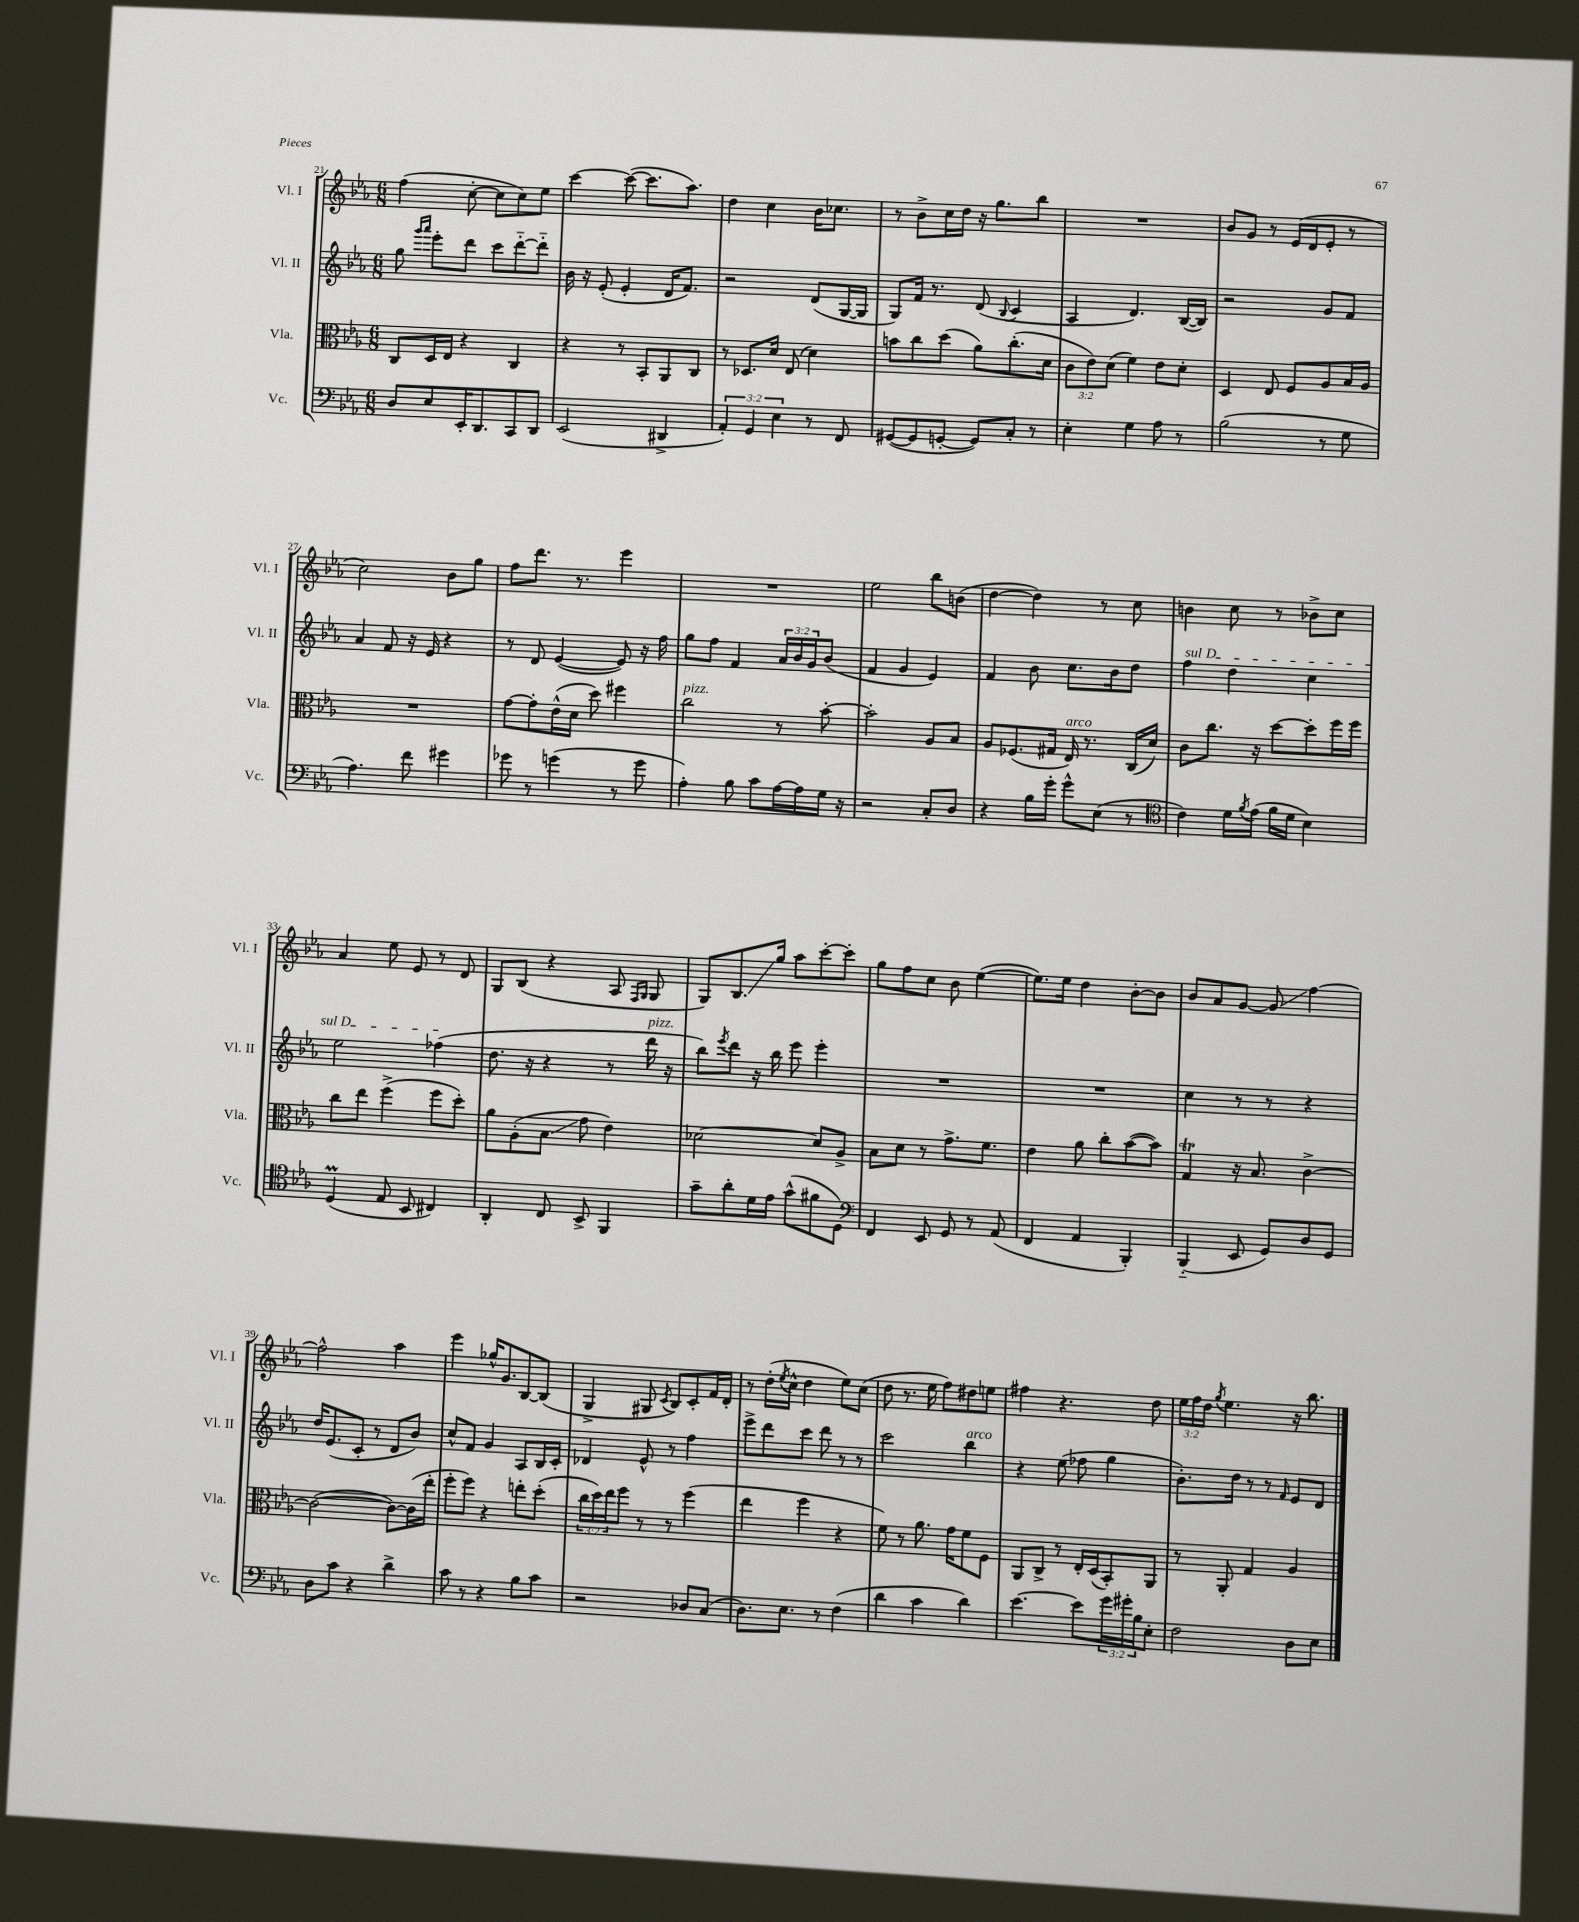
<<
\new StaffGroup <<
\new Staff = "s0" \with { instrumentName = "Vl. I" shortInstrumentName = "Vl. I" } {
    \clef treble \key ees \major \numericTimeSignature \time 6/8 \override Staff.TupletNumber.text = #tuplet-number::calc-fraction-text
    f''4( c''8~-. c''8 c''8) ees''8 |
    c'''4~ c'''8~( c'''8. aes''8.) |
    d''4 c''4 bes'16 ces''8. |
    r8 bes'8-> c''16 d''16 r16 g''8. bes''8 |
    R2. |
    bes'8 g'8 r8 ees'16( d'16 ees'8-. r8 |
    c''2) bes'8 g''8 |
    f''8 d'''8. r8. ees'''4 |
    R2. |
    ees''2 bes''8 b'8( |
    d''4~ d''4) r8 c''8 |
    b'4 c''8 r8 bes'8-> c''8 |
    aes'4 ees''8 ees'8 r8 d'8 |
    g8 bes8( r4 aes8 \grace { f16 g16 } g8 |
    g8) bes8.\glissando g''16 aes''8 c'''8~-. c'''8-. |
    g''8 f''8 c''8 bes'8 ees''4~( |
    ees''8.) ees''16 d''4 bes'8~-. bes'8 |
    bes'8 aes'8 g'8~ g'8\glissando f''4~ |
    f''2-^ aes''4 |
    ees'''4 ges''16-^ g'8. bes8~ bes8( |
    g4-> gis8 \acciaccatura { c'8 } bes8) c'8-. f'16 d'16-. |
    r8 d''16-.( \acciaccatura { ees''8 } c''16-^ d''4 ees''8) c''8( |
    d''8 r8. ees''16 f''8) dis''8 e''8 |
    fis''4 r4. d''8 |
    \tuplet 3/2 { ees''16 f''16 d''16 } \acciaccatura { g''8 } ees''4. r16 bes''8. \bar "|." |
}
\new Staff = "s1" \with { instrumentName = "Vl. II" shortInstrumentName = "Vl. II" } {
    \clef treble \key ees \major \numericTimeSignature \time 6/8 \override Staff.TupletNumber.text = #tuplet-number::calc-fraction-text
    g''8 \grace { g'''16 aes'''16 } ees'''8-. d'''8 c'''8 d'''8~-_ d'''8-_ |
    bes'16 r16 ees'8-.( ees'4-. d'16 f'8.) |
    r2 d'8( g16~ g16 |
    g8) f'16 r8. d'8( \appoggiatura { bes8 } c'4 |
    aes4 d'4.) bes16~( bes16) |
    r2 g'8 f'8 |
    aes'4 f'8 r16 ees'16 r4 |
    r8 d'8 ees'4~( ees'8) r16 f''16 |
    g''8 f''8 f'4 \tuplet 3/2 { aes'16 bes'16 g'16 } bes'8( |
    f'4 g'4 ees'4) |
    f'4 bes'8 c''8. bes'16 d''8 |
    \once \override TextSpanner.bound-details.left.text = \markup { \italic "sul D" } f''4\startTextSpan d''4 c''4 |
    ees''2 fes''4\stopTextSpan( |
    d''8. r16 r4 r8 d'''16^\markup { \italic "pizz." } r16 |
    bes''8) \acciaccatura { ees'''8 } d'''8 r16 bes''16 ees'''8 ees'''4-. |
    R2. |
    R2. |
    c''4 r8 r8 r4 |
    d''16 ees'8.( c'8-. r8 d'8 bes'8) |
    c''8-^ f'8 g'4 aes8 bes16 c'16-. |
    des'4 ees'8-^ r8 f''4 |
    ees'''8-> d'''8 c'''8 d'''8 r8 r8 |
    c'''2 bes''4^\markup { \italic "arco" } |
    r4 ees''8( fes''8 g''4 |
    bes'8.-.) d''16 r8 r8 \grace { f'16 } ees'8 d'8 \bar "|." |
}
\new Staff = "s2" \with { instrumentName = "Vla." shortInstrumentName = "Vla." } {
    \clef alto \key ees \major \numericTimeSignature \time 6/8 \override Staff.TupletNumber.text = #tuplet-number::calc-fraction-text
    c8 d16 ees16 r4 c4 |
    r4 r8 bes,8-. aes,8 c8 |
    r8 des8. d'16 ees8( d'4) |
    b'8 c''8 d''8( aes'8) c''8.-.( d'16 |
    \tuplet 3/2 { c'8 ees'8) d'8( } f'4) ees'8 d'8-. |
    d4 ees8 f8 aes8 bes16 aes16 |
    R2. |
    g'8~ g'8-. ees'16-^( d'16 d''8) fis''4 |
    c''2^\markup { \italic "pizz." } r8 bes'8~-. |
    bes'2-. aes8 bes8 |
    aes8 fes8.( gis16 ees16^\markup { \italic "arco" }) r8. c16( d'16) |
    c'8 c''8. r16 d''8~ d''8-. f''16 f''16 |
    c''8 ees''8 f''4->( f''8 d''8-.) |
    aes'8 aes8-.( bes8\glissando g'8 ees'4) |
    des'2~ des'8 aes8-> |
    bes8 d'8 r8 g'8.-> f'8. |
    ees'4 aes'8 c''8-. bes'8~( bes'8) |
    g4\trill r16 bes8. c'4~-> |
    c'2~( c'8~) c'16( ees''16-. |
    f''8-. f''8) r4 e''8-. d''8-.( |
    \tuplet 3/2 { c''16 d''16) ees''16 } f''8 r8 r8 f''4( |
    ees''4 f''4 r4 |
    f'8) r8 aes'8. g'16 f'8 f8 |
    aes,8 c8-> r8 ees16-. d16( bes,8-.) aes,8 |
    r8 aes,8-. g4 aes4 \bar "|." |
}
\new Staff = "s3" \with { instrumentName = "Vc." shortInstrumentName = "Vc." } {
    \clef bass \key ees \major \numericTimeSignature \time 6/8 \override Staff.TupletNumber.text = #tuplet-number::calc-fraction-text
    d8 ees8 ees,16-. d,8. c,8 d,8 |
    ees,2( dis,4-> |
    \tuplet 3/2 { aes,4-.) g,4 ees4 } r8 f,8 |
    gis,8~( gis,8 g,8~-. g,8) c8-. r8 |
    ees4-. g4 aes8 r8 |
    bes2( r8 g8 |
    aes4.) f'8 gis'4 |
    ges'8 r8 g'4( r8 g'8 |
    aes4-.) bes8 c'8 aes16~ aes16 g16 r16 |
    r2 c8-. d8 |
    r4 bes16 g'16-. g'8-^ ees8( r8 |
    \clef tenor c'4) d'16 \acciaccatura { f'8 } ees'16( f'16 d'16 bes4) |
    d4\prall( ees8 bes,8 cis4) |
    aes,4-. c8 bes,8-> f,4 |
    g'8-- aes'8-. d'16 ees'16 g'8-^( fis'8 d8) |
    \clef bass f,4 ees,8 g,8 r8 aes,8( |
    f,4 aes,4 bes,,4-.) |
    bes,,4-_( ees,8 g,8) d8 g,8 |
    d8 c'8 r4 d'4-> |
    c'8 r8 r4 bes8 c'8 |
    r2 des8 c8( |
    d8.) ees8. r8 f4( |
    d'4 c'4 d'4) |
    ees'4.~ ees'8 \tuplet 3/2 { g'16 gis'16-. bes16 } ees8-. |
    f2 d8 ees8 \bar "|." |
}
>>
>>
\layout { \context { \Score currentBarNumber = #21 } }
